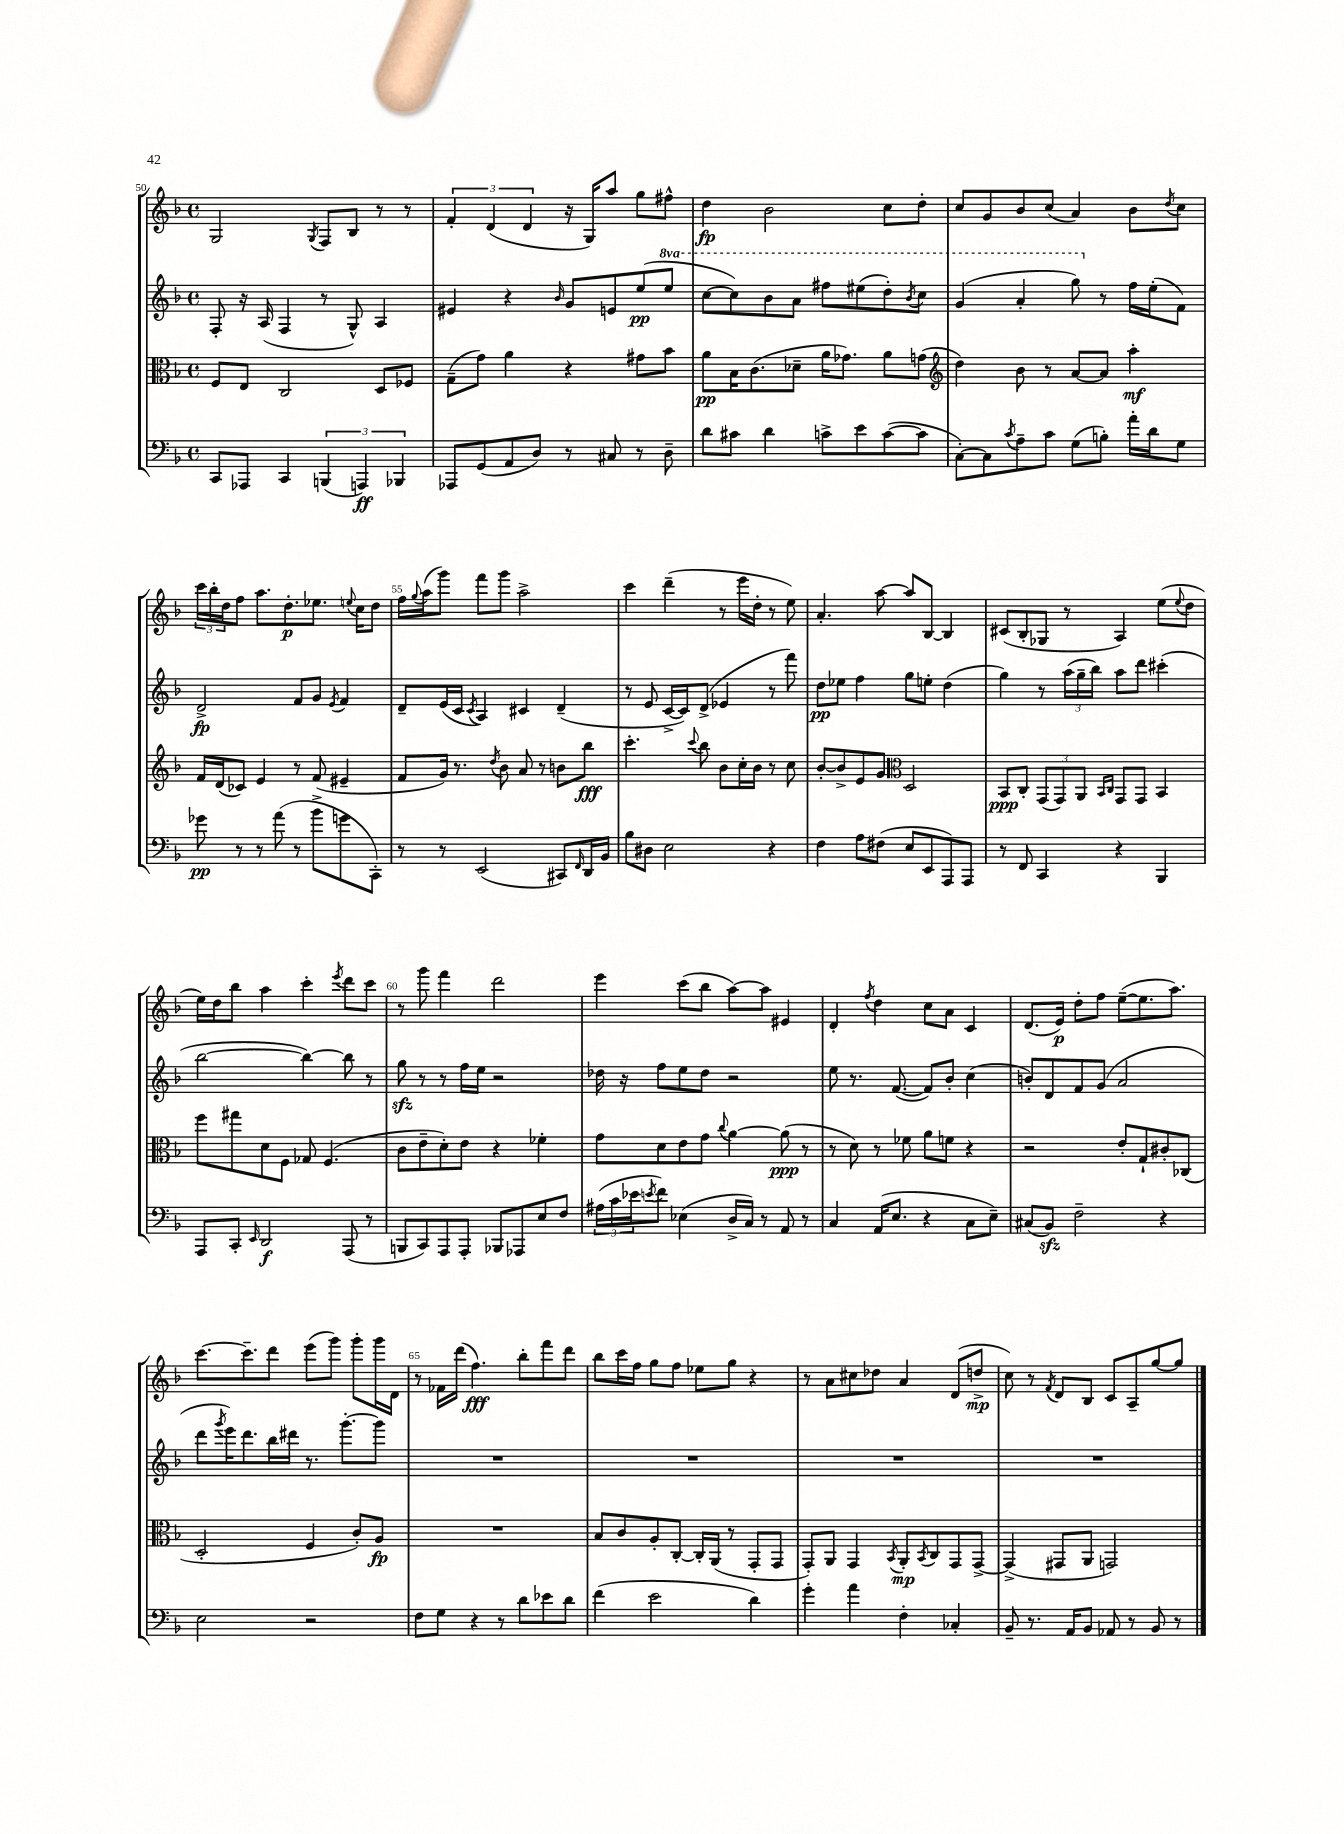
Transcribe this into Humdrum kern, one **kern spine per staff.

**kern	**kern	**kern	**kern
*staff4	*staff3	*staff2	*staff1
*clefF4	*clefC3	*clefG2	*clefG2
*k[b-]	*k[b-]	*k[b-]	*k[b-]
*M4/4	*M4/4	*M4/4	*M4/4
*met(c)	*met(c)	*met(c)	*met(c)
8CC/L	8F/L	8F'/	2G/
8AAA-/J	8E/J	16r	.
.	.	(16A/	.
4CC/	2C/	4F/	.
.	.	.	8qG/
(6BBB/	.	8r	8F/L
.	.	8G^^/)	8B-/J
6AAA/)	.	.	.
.	8D/L	4A/	8r
6BBB-/	.	.	.
.	8F-/J	.	8r
=	=	=	=
8AAA-/L	(8G~\L	4e#/	6f'/
(8GG/	8g\J)	.	.
.	.	.	(6d/
8AA/	4a\	4r	.
.	.	.	6d/
8D/J)	.	.	.
.	.	16qqb-/	.
8r	4r	8g/L	16r
.	.	.	16G/LK)
8C#/	.	8e/	8aa/J
8r	8g#\L	(8ee/	8gg\L
8D~\	8b-\J	8eee/J	8ff#^^\J
=	=	=	=
8d\L	8a\L	[8ccc\L	4dd\
8c#\J	16B-\K	8ccc\])	.
.	(8.c\	.	.
4d\	.	8bb-\	2b-\
.	8d-~\J	8aa\J	.
8c^\L	16a\LK	8fff#\L	.
.	8.g-\J)	.	.
8e\	.	(8eee#\	.
([8c\	8a\L	8ddd'\)	8cc\L
.	.	8qbb-/	.
8c\]J	(8g\J	8ccc\J	8dd'\J
=	=	=	=
*	*clefG2	*	*
[8C'\L)	4dd\)	(4gg/	8cc/L
8C\]	.	.	8g/
8qc/	.	.	.
8A~\	8b-\	4aa'/	8b-/
8c\J	8r	.	(8cc/J
(8G\L	[8a/L	8ggg\)	4a/)
8B'\J)	8a/]J	8r	.
16a'\LL	4aa'\	16ff\LL	8b-\L
16d\J	.	(16ee'\J	.
.	.	.	8qdd/
8G\J	.	8f\J)	8cc\J
=	=	=	=
8g-\	16f/LL	2d^/	24ccc\LL
.	.	.	24bb-'\
.	(16d/J	.	.
.	.	.	24dd\J
8r	8c-/J)	.	8ff\J
8r	4e/	.	8.aa\L
(8a\	.	.	.
.	.	.	8.dd'\
8r	8r	8f/L	.
8b-^\L	(8f/	8g/J	8.ee-\J
.	.	8qe/	.
8g\	4e#~/	4f/	.
.	.	.	8qqee/
.	.	.	16cc\LK
8CC'\J)	.	.	8dd\J
=	=	=	=
8r	8f/L	8d~/L	16ff\LL
.	.	.	8qqgg/
.	.	.	(16aa\J
8r	16g/Jk)	(16e/L	8ggg\J)
.	8.r	16c/JJ	.
.	.	8qc/	.
(2EE/	.	4A/)	8fff\L
.	8qdd/	.	.
.	8b-\	.	8ggg\J
.	8a/	4c#/	2aa^\
.	8r	.	.
8CC#/L)	8b\L	(4d~/	.
16qqFF/	.	.	.
16DD/L	8bb-\J	.	.
16BB-/JJ	.	.	.
=	=	=	=
8B-\L	4.ccc'\	8r	4ccc\
8D#\J	.	8e/	.
2E\	.	[16c^/LL	(4ddd~\
.	.	16c/]J)	.
.	8qqccc/	.	.
.	8bb-\	(8d^/J	.
.	8b-\L	4e-/	8r
.	16cc'\L	.	16eee\LL
.	16b-\JJ	.	16dd'\JJ
4r	8r	8r	8r
.	8cc\	8fff\)	8ee\)
=	=	=	=
4F\	[8b-'/L	8dd\L	4.a'/
.	8b-^/]	8ee-\J	.
8A\L	8e/	4ff\	.
(8F#\J	8g/J	.	[8aa\
*	*clefC3	*	*
8E/L	2D/	8gg\L	8aa/]L
8EE/	.	8ee'\J	[8B-/J
8AAA/)	.	(4dd\	4B-/]
8AAA/J	.	.	.
=	=	=	=
8r	8BB-/L	4gg\)	(8c#/L
8FF/	8C'/J	.	8B-'/
4CC/	(12GG/L	8r	8G-/J
.	12GG/)	.	.
.	.	(24aa\LL	8r
.	12AA/J	24gg~\	.
.	.	24bb-\JJ)	.
.	16qqBB-/LL	.	.
.	16qqC/JJ	.	.
4r	8GG/L	8aa\L	4A/)
.	8GG/J	8ddd\J	.
4BBB-/	4BB-/	(4ccc#'\	(8ee\L
.	.	.	8qqee/
.	.	.	8dd\J
=	=	=	=
8AAA/L	8ff\L	[2bb-\	16ee\LL)
.	.	.	16dd\J
8CC'/J	8gg#\	.	8bb-\J
16qqEE/	.	.	.
2DD/	8d\	.	4aa\
.	8F\J	.	.
.	8G-/	4bb-\_)	4ccc'\
.	(4.F/	.	.
.	.	.	8qeee/
(8AAA/	.	8bb-\]	8ddd\L
8r	.	8r	8ccc\J
=	=	=	=
8BBB/L	8c\L	8gg\	8r
8CC/)	8e~\	8r	8ggg\
8AAA/	8d'\)	8r	4fff\
8AAA'/J	8e\J	16ff\LL	.
.	.	16ee\JJ	.
8BBB-/L	4r	2r	2ddd\
8AAA-/	.	.	.
8E/	4f-'\	.	.
8F/J	.	.	.
=	=	=	=
(24A#\LL	8g\L	16dd-\	4eee\
24c\	.	.	.
.	.	16r	.
24e-\J	.	.	.
8qe/	.	.	.
8f\J)	8d\	8ff\L	.
(4E-\	8e\	8ee\	(8ccc\L
.	8g\J	8dd-\J	8bb-\J
.	8qqcc/	.	.
16D^/LL	[4a\	2r	[8aa\L)
16C/JJ)	.	.	.
8r	.	.	8aa\]J
8AA/	(8a\]	.	4e#/
8r	8r	.	.
=	=	=	=
4C/	8r	8ee\	4d'/
.	8d\)	8.r	.
.	.	.	8qff/
(16AA/LK	8r	.	4dd\
8.E/J	.	([8.f/	.
.	8f-\	.	.
4r	8a\L	8f/]L)	8cc\L
.	8f\J	8b-'/J	8a\J
8C\L	4r	(4cc\	4c/
8E~\J)	.	.	.
=	=	=	=
(8C#/L	2r	8b'/L)	(8.d/L
8BB-/J)	.	8d/	.
.	.	.	16e/Jk)
2F~\	.	8f/	8dd'\L
.	.	(8g/J	8ff\J
.	8e'/L	2a/	([8ee~\L
.	8G`/	.	8.ee\]
4r	8c#'/	.	.
.	.	.	8.aa\J)
.	(8C-/J	.	.
=	=	=	=
2E\	2D'/	8ddd\L	[8.ccc\L
.	.	8qggg/	.
.	.	16eee\K)	.
.	.	8.ddd\	8.ccc~\]
.	.	16bb-\L	8ddd\J
.	.	16ddd#\JJ	.
2r	4F/	8.r	(8eee\L
.	.	.	8ggg\J)
.	.	[8.ggg'\L	.
.	8c'/L)	.	8ggg'\L
.	8A/J	8ggg\]J	16ggg\L
.	.	.	16d\JJ
=	=	=	=
8F\L	1r	1r	8r
8G\J	.	.	16f-\LL
.	.	.	(16ddd\JJ
4r	.	.	4.ff\)
8r	.	.	.
8d\L	.	.	8bb-'\L
8e-\	.	.	8fff\
8d\J	.	.	8ddd\J
=	=	=	=
(4f\	8B-/L	1r	8bb-\L
.	8c/	.	16ccc\L
.	.	.	16ff\JJ
2e\	8A'/	.	8gg\L
.	[8C'/J	.	8ff\J
.	16C'/]LL	.	8ee-\L
.	(16AA/JJ	.	.
.	8r	.	8gg\J
4d\)	8GG'/L	.	4r
.	8GG/J	.	.
=	=	=	=
4g'\	8GG'/L)	1r	8r
.	8AA/J	.	8a\L
4a\	4GG/	.	8cc#\
.	.	.	8dd-\J
.	8qBB-/	.	.
4F'\	8AA'/L	.	4a/
.	8qBB-/	.	.
.	8C/	.	.
4C-'/	8GG/	.	(8d/L
.	[8GG^/J	.	8dd^/J
=	=	=	=
8BB-~/	(4GG^/]	1r	8cc\)
8.r	.	.	8r
.	.	.	8qf/
.	8GG#/L	.	8d/L
16AA/LK	.	.	.
8BB-/J	8AA/J	.	8B-/J
8AA-/	2GG/)	.	8c/L
8r	.	.	8A~/
8BB-/	.	.	[8gg/
8r	.	.	8gg/]J
==	==	==	==
*-	*-	*-	*-
